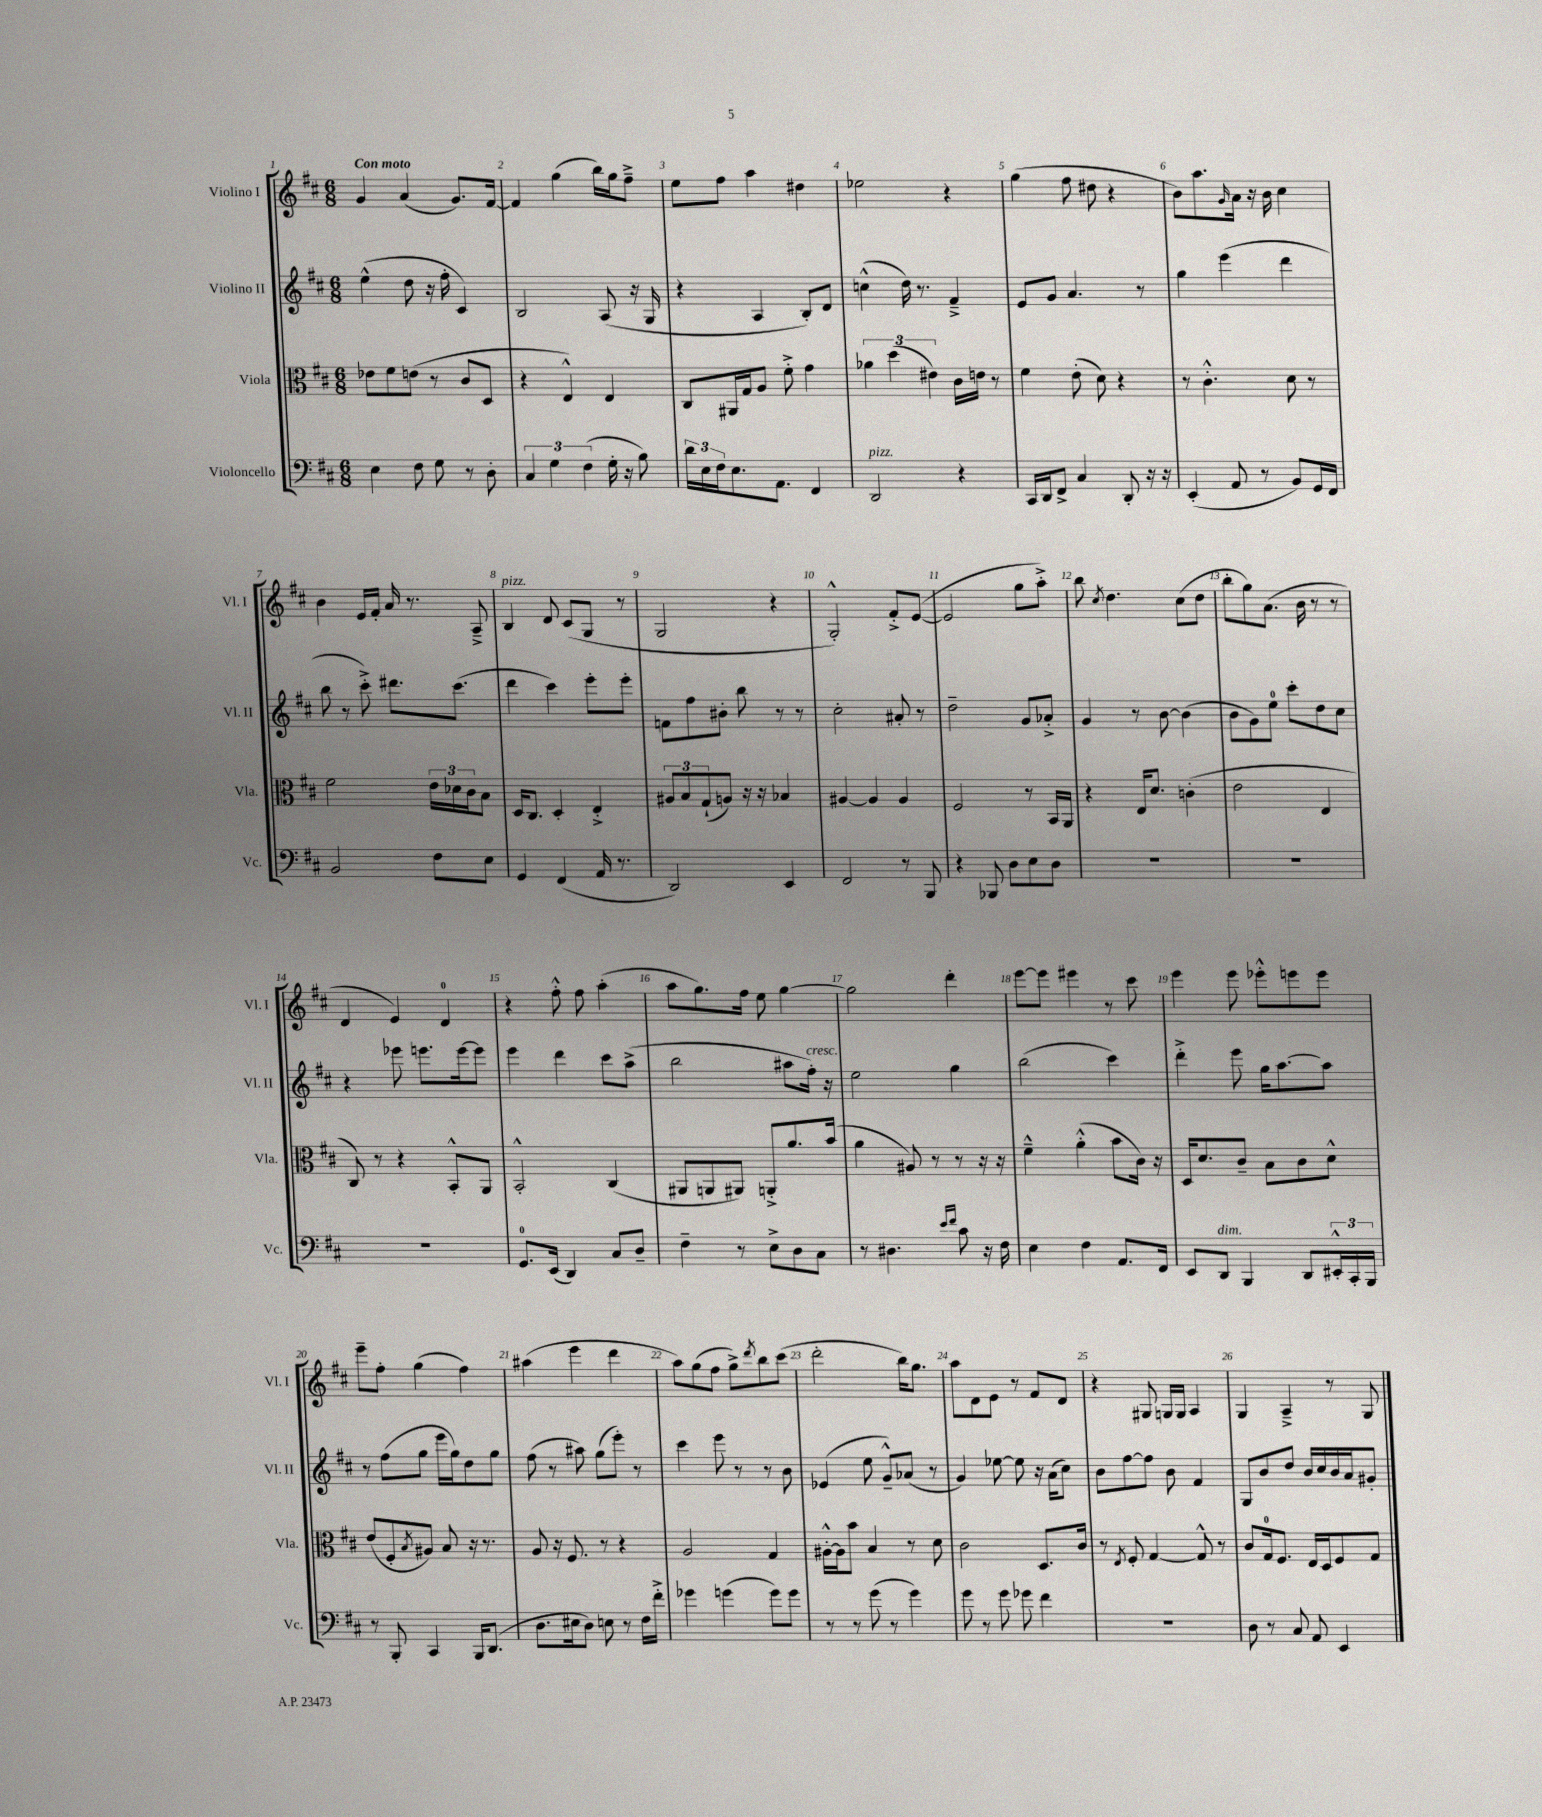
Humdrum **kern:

**kern	**kern	**kern	**kern
*staff4	*staff3	*staff2	*staff1
*clefF4	*clefC3	*clefG2	*clefG2
*k[f#c#]	*k[f#c#]	*k[f#c#]	*k[f#c#]
*M6/8	*M6/8	*M6/8	*M6/8
4E	8e-	(4ee^^	4g
.	8f#	.	.
8F#	(8e	8dd	(4a
8G	8r	16r	.
.	.	16ff#'	.
8r	8c#	4c#)	8.g)
8D'	8D	.	.
.	.	.	[16f#
=	=	=	=
6C#	4r	2B	4f#]
6G	.	.	.
.	4E^^)	.	(4gg
(6F#	.	.	.
16G'	4E	(8A	16bb)
16r	.	.	16gg
8B)	.	16r	8ff#~^
.	.	16G	.
=	=	=	=
24d	8C#	4r	8ee
24E	.	.	.
24F#	.	.	.
8.E	16AA#	.	8ff#
.	16G	.	.
.	8A	4A	4aa
8.AA	.	.	.
.	8f#'^	.	.
4FF#	4g	8B')	4dd#
.	.	8d	.
=	=	=	=
2DD	6a-	(4cc^^	2ee-
.	(6dd	.	.
.	.	16dd)	.
.	.	8.r	.
.	6e#)	.	.
4r	16c#	4f#~^	4r
.	16e	.	.
.	8r	.	.
=	=	=	=
16CC#	4f#	8e	(4gg
16DD	.	.	.
8FF#^	.	8g	.
4C#	(8e'	4.a	8ff#
.	8d)	.	8dd#
8DD'	4r	.	4r
16r	.	8r	.
16r	.	.	.
=	=	=	=
(4EE'	8r	4gg	8b)
.	4.c#'^^	.	8.aa
8AA	.	(4eee	.
.	.	.	16qqg
.	.	.	16a
8r	.	.	16r
.	.	.	16b
8BB)	8d	4ddd	4cc#
16GG	8r	.	.
16FF#	.	.	.
=	=	=	=
2BB	2f#	8bb	4b
.	.	8r	.
.	.	8ccc#'^)	16e
.	.	.	16f#'
.	.	8.ddd#	16a
.	.	.	8.r
8F#	24e	.	.
.	24d-	.	.
.	.	(8.ccc#	.
.	24c#	.	.
8E	8B	.	8A~^
=	=	=	=
4GG	16D	4ddd	4B
.	8.C#	.	.
(4FF#	4D'	4ccc#)	8d
.	.	.	(8c#
16AA	4E'^	8eee'	8G
8.r	.	.	.
.	.	8eee'	8r
=	=	=	=
2DD)	12A#	8f	2G
.	12B	.	.
.	.	8ff#	.
.	(12G`	.	.
.	8A)	8b#'	.
.	16r	8bb	.
.	16r	.	.
4EE	4B-	8r	4r
.	.	8r	.
=	=	=	=
2FF#	[4A#	2cc#'	2G'^^)
.	4A#]	.	.
8r	4A#	8a#'	8f#'^
8BBB	.	8r	([8e
=	=	=	=
4r	2F#	2dd~	2e]
8BBB-	.	.	.
8D	.	.	.
8E	8r	8g	8gg
8D	16BB	8a-'^	8aa'^)
.	16AA	.	.
=	=	=	=
2.r	4r	4g	8bb
.	.	.	8qcc#
.	.	.	4.dd
.	16E	8r	.
.	8.d	.	.
.	.	[8b	.
.	(4c'	(4b]	(8cc#
.	.	.	8dd
=	=	=	=
2.r	2e	8b	8bb'
.	.	8g)	8gg)
.	.	8ee	(8.a
.	.	8ccc#'	.
.	.	.	16b
.	4E	8dd	8r
.	.	8cc#	8r
=	=	=	=
2.r	8C#)	4r	4d
.	8r	.	.
.	4r	8eee-	4e)
.	.	8.eee	.
.	8BB'^^	.	4d
.	.	[16eee	.
.	8AA	8eee]	.
=	=	=	=
8.GG	2BB'^^	4eee	4r
(16EE	.	.	.
4DD)	.	4ddd	8ff#'^^
.	.	.	8ff#
8C#	(4C#	8ccc#	(4aa'
8D~	.	(8aa^	.
=	=	=	=
4F#~	8AA#	2bb	8aa
.	8AA	.	8.gg)
8r	8AA#)	.	.
.	.	.	16ff#
8E^	8AA'^	.	8ee
8D	8.a	8aa#	[4gg
8C#	.	16ff#')	.
.	(16b	16r	.
=	=	=	=
8r	4a	2ee	2gg]
4.D#	.	.	.
.	8A#)	.	.
.	8r	.	.
16qqe	.	.	.
16qqf#	.	.	.
8c#	8r	4gg	4ddd'
16r	16r	.	.
16F#	16r	.	.
=	=	=	=
4E	4f#~^^	(2bb	[8eee
.	.	.	8eee]
4F#	(4a'^^	.	4eee#
8.AA	8b	4ccc#)	8r
.	16c#)	.	8ccc#
16FF#	16r	.	.
=	=	=	=
8EE	16D	4ddd'^	4eee
.	8.d	.	.
8DD	.	.	.
4BBB	8c#~	8eee	8eee
.	8B	16gg	8eee-'^^
.	.	[8.aa	.
8DD	8c#	.	8eee
24EE#'^^	8d^^	8aa]	8eee
24CC#'	.	.	.
24BBB	.	.	.
=	=	=	=
8r	(8e	8r	8eee~
8BBB'	8F#'	(8ff#	8ff#'
.	8qB	.	.
4CC#	8A#)	8gg	(4gg
.	8B	16eee	.
.	.	16gg)	.
16BBB	16r	8dd	4ff#)
(8.DD	8.r	.	.
.	.	8gg	.
=	=	=	=
8.D	8A	(8ff#	(4aa#
.	16r	8r	.
16E#	8.F#	.	.
8D)	.	8aa#)	4eee
8E	8r	(8gg	.
8r	4r	8eee')	4ddd
16F#	.	8r	.
16f#'^	.	.	.
=	=	=	=
4g-	2A	4ccc#	8aa)
.	.	.	(8gg
(4g	.	8eee	8ff#
.	.	8r	8gg^)
.	.	.	8qddd
8g)	4G	8r	8bb
8g	.	8b	(8ccc#
=	=	=	=
8r	[16A#'^^	(4e-	2ddd'
.	16A#]	.	.
8r	8b	.	.
(8g	4B	8ee	.
8r	.	8g~^^)	.
4g)	8r	(8a-	16bb)
.	.	.	8.gg
.	8d	8r	.
=	=	=	=
8g	2c#	4g)	8aa
8r	.	.	8d
8g	.	[8ee-	8e
8g-	.	8ee-]	8r
4f#	8.D	16r	8f#
.	.	(16a	.
.	.	8cc#)	8d
.	16c#	.	.
=	=	=	=
2.r	8r	8b	4r
.	8qE	.	.
.	8F#'	[8ff#	.
.	[4G	8ff#]	8G#
.	.	8b	16G
.	.	.	16G
.	8G^^]	4f#	4A
.	8r	.	.
=	=	=	=
8D	8c#	8G	4G
8r	16G	8b	.
.	8.F#	.	.
8C#	.	8dd	4A~^
8AA	16E	16b	.
.	16D	16cc#	.
4EE	8F#	16b	8r
.	.	16a	.
.	8G	8g#'	8G
==	==	==	==
*-	*-	*-	*-
